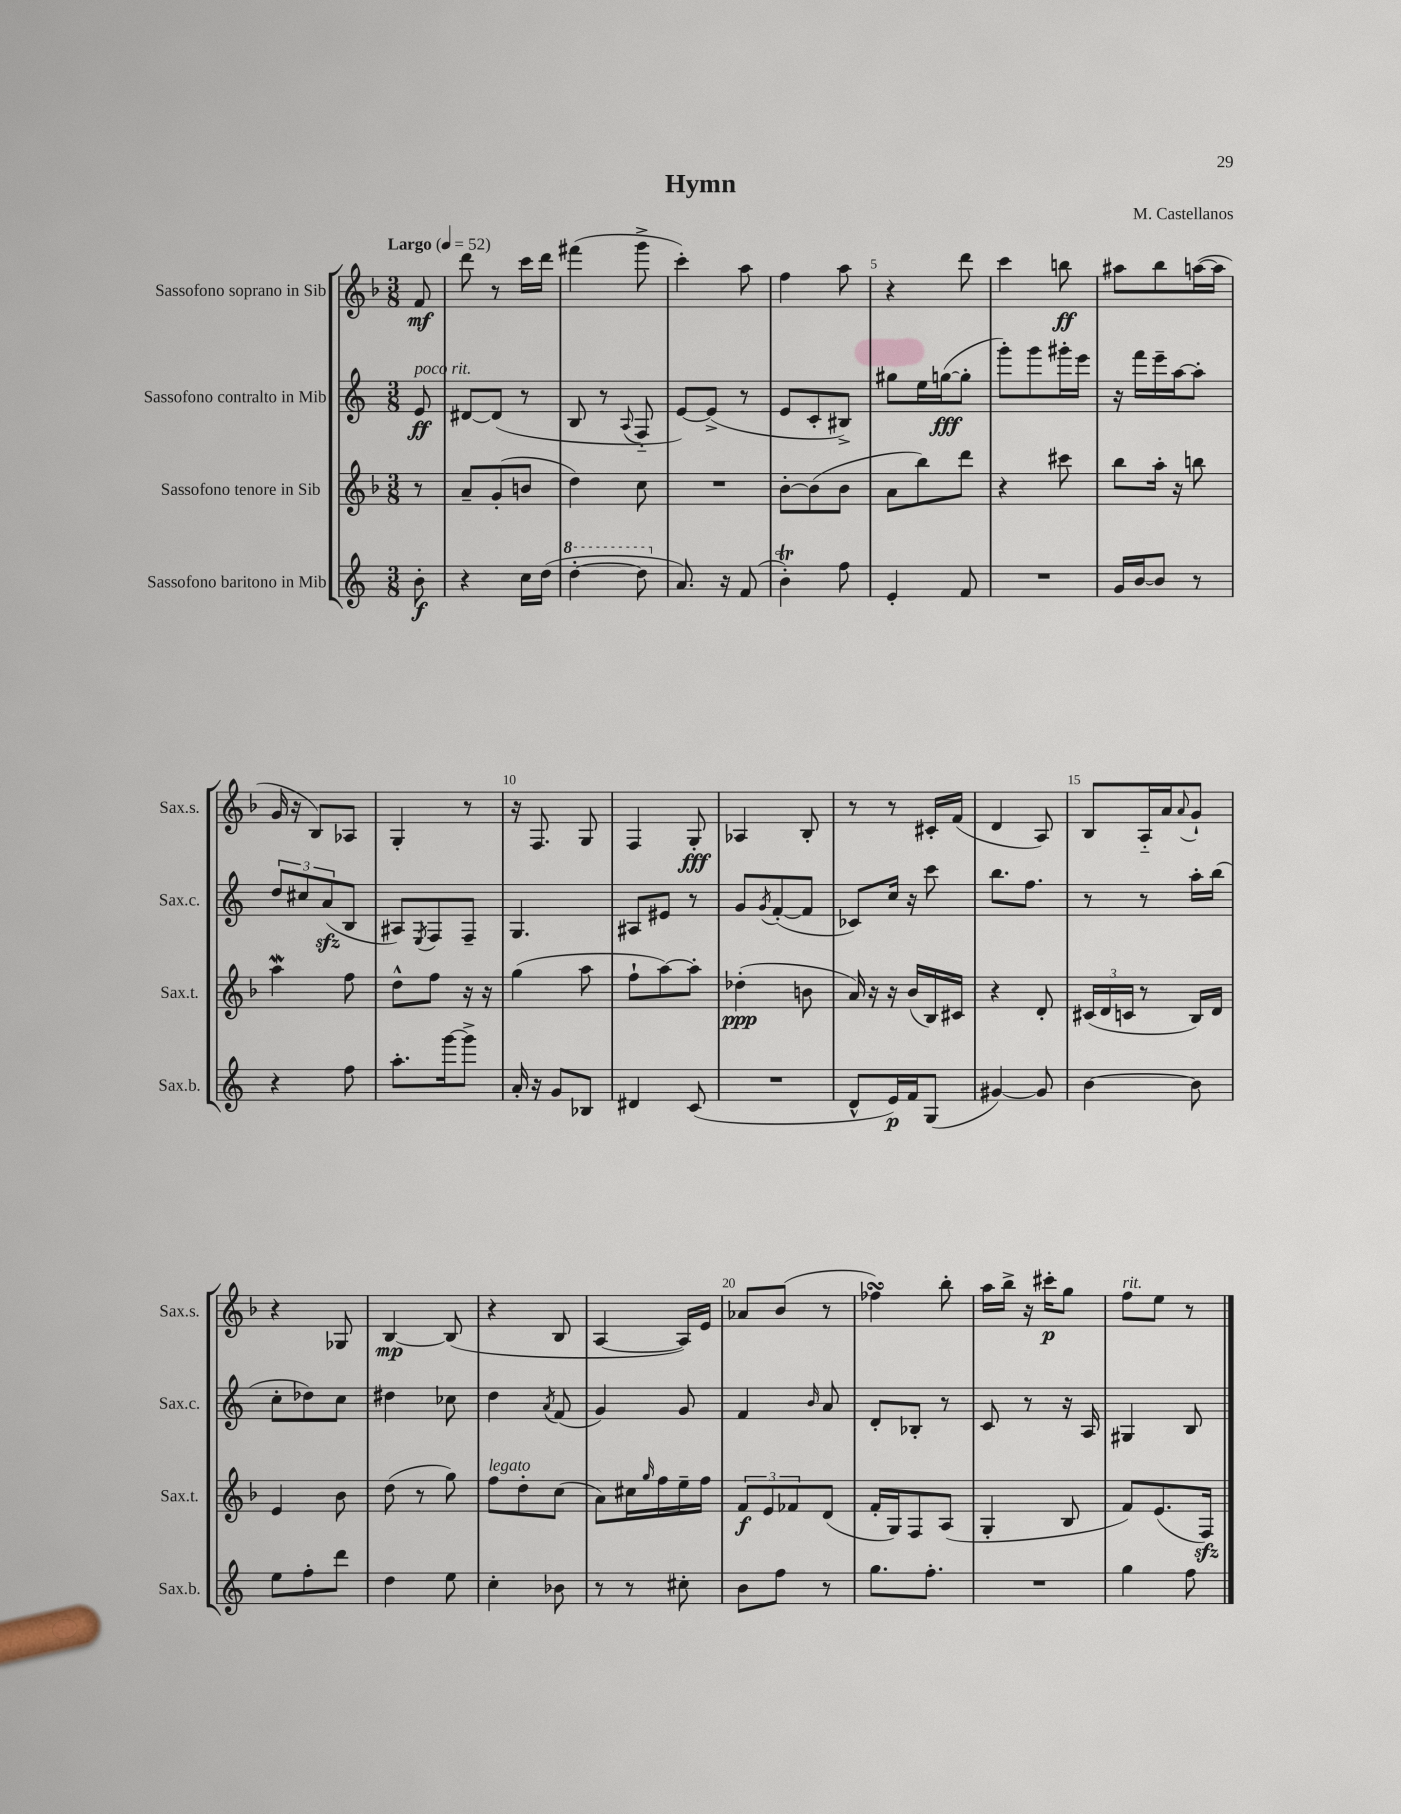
\header { title = "Hymn" composer = "M. Castellanos" }
<<
\new StaffGroup <<
\new Staff = "s0" \with { instrumentName = "Sassofono soprano in Sib" shortInstrumentName = "Sax.s." } {
    \clef treble \key f \major \numericTimeSignature \time 3/8 \partial 8 \tempo "Largo" 4 = 52
    f'8\mf |
    d'''8 r8 c'''16 d'''16 |
    fis'''4( g'''8-> |
    c'''4-.) a''8 |
    f''4 a''8 |
    r4 d'''8 |
    c'''4 b''8\ff |
    ais''8 bes''8 a''16~( a''16 |
    g'16 r16 bes8) aes8 |
    g4-. r8 |
    r16 f8. g8 |
    f4 g8-.\fff |
    aes4 bes8-. |
    r8 r8 cis'16-. f'16( |
    d'4 a8) |
    bes8 a16-_ a'16 \appoggiatura { a'8 } g'8-! |
    r4 ges8 |
    bes4~\mp bes8( |
    r4 bes8 |
    a4~ a16) e'16 |
    aes'8 bes'8( r8 |
    fes''4\turn) bes''8-. |
    a''16 bes''16-> r16 cis'''16-.\p g''8 |
    f''8^\markup { \italic "rit." } e''8 r8 \bar "|." |
}
\new Staff = "s1" \with { instrumentName = "Sassofono contralto in Mib" shortInstrumentName = "Sax.c." } {
    \clef treble \key c \major \numericTimeSignature \time 3/8 \partial 8
    e'8\ff^\markup { \italic "poco rit." } |
    dis'8~ dis'8( r8 |
    b8 r8 \appoggiatura { a8 } f8-_ |
    e'8~) e'8->( r8 |
    e'8 c'8-. bis8->) |
    gis''8 e''16 g''16~\fff( g''8-. |
    g'''8-.) g'''8 gis'''16-. e'''16 |
    r16 f'''16 e'''16-- a''16~ a''8-. |
    \tuplet 3/2 { d''8 cis''8 a'8\sfz( } b8 |
    ais8) \acciaccatura { e8 } f8 f8-- |
    g4. |
    ais8 eis'8 r8 |
    g'8 \acciaccatura { g'8 } f'8~-.( f'8 |
    ces'8) c''16 r16 c'''8 |
    b''8. f''8. |
    r8 r8 a''16-. b''16( |
    c''8-. des''8) c''8 |
    dis''4 ces''8 |
    d''4 \acciaccatura { a'8 } f'8( |
    g'4) g'8 |
    f'4 \grace { b'16 } a'8 |
    d'8-. bes8-. r8 |
    c'8 r8 r16 a16 |
    gis4 b8 \bar "|." |
}
\new Staff = "s2" \with { instrumentName = "Sassofono tenore in Sib" shortInstrumentName = "Sax.t." } {
    \clef treble \key f \major \numericTimeSignature \time 3/8 \partial 8
    r8 |
    a'8-- g'8-.( b'8 |
    d''4) c''8 |
    R4. |
    bes'8~-. bes'8( bes'8 |
    a'8 bes''8) d'''8 |
    r4 cis'''8 |
    bes''8 a''16-. r16 b''8 |
    a''4\mordent f''8 |
    d''8-^ f''8 r16 r16 |
    g''4( a''8 |
    f''8-! a''8~) a''8-. |
    des''4-.\ppp( b'8 |
    a'16) r16 r16 bes'16( bes16) cis'16 |
    r4 d'8-. |
    \tuplet 3/2 { cis'16( d'16 c'16 } r8 bes16) d'16 |
    e'4 bes'8 |
    d''8( r8 g''8) |
    f''8^\markup { \italic "legato" } d''8-. c''8( |
    a'8) cis''16 \grace { g''16 } f''16 e''16-- f''16 |
    \tuplet 3/2 { f'8\f e'8 fes'8 } d'8( |
    f'16-. g16) f8 a8( |
    g4-. bes8 |
    f'8) e'8.( f16\sfz) \bar "|." |
}
\new Staff = "s3" \with { instrumentName = "Sassofono baritono in Mib" shortInstrumentName = "Sax.b." } {
    \clef treble \key c \major \numericTimeSignature \time 3/8 \partial 8
    b'8-.\f |
    r4 c''16 d''16( |
    \ottava #1 d'''4~-. d'''8 \ottava #0 |
    a'8.) r16 f'8( |
    b'4-.\trill) f''8 |
    e'4-. f'8 |
    R4. |
    g'16 b'16~ b'8 r8 |
    r4 f''8 |
    a''8.-. g'''16~ g'''8-> |
    a'16-. r16 g'8 bes8 |
    dis'4 c'8( |
    R4. |
    d'8-^ e'16\p) f'16 g8( |
    gis'4~) gis'8 |
    b'4~ b'8 |
    e''8 f''8-. d'''8 |
    d''4 e''8 |
    c''4-. bes'8 |
    r8 r8 cis''8-. |
    b'8 f''8 r8 |
    g''8. f''8.-. |
    R4. |
    g''4 f''8 \bar "|." |
}
>>
>>
\layout { \context { \Score \override BarNumber.break-visibility = ##(#f #t #t) barNumberVisibility = #(every-nth-bar-number-visible 5) } }
